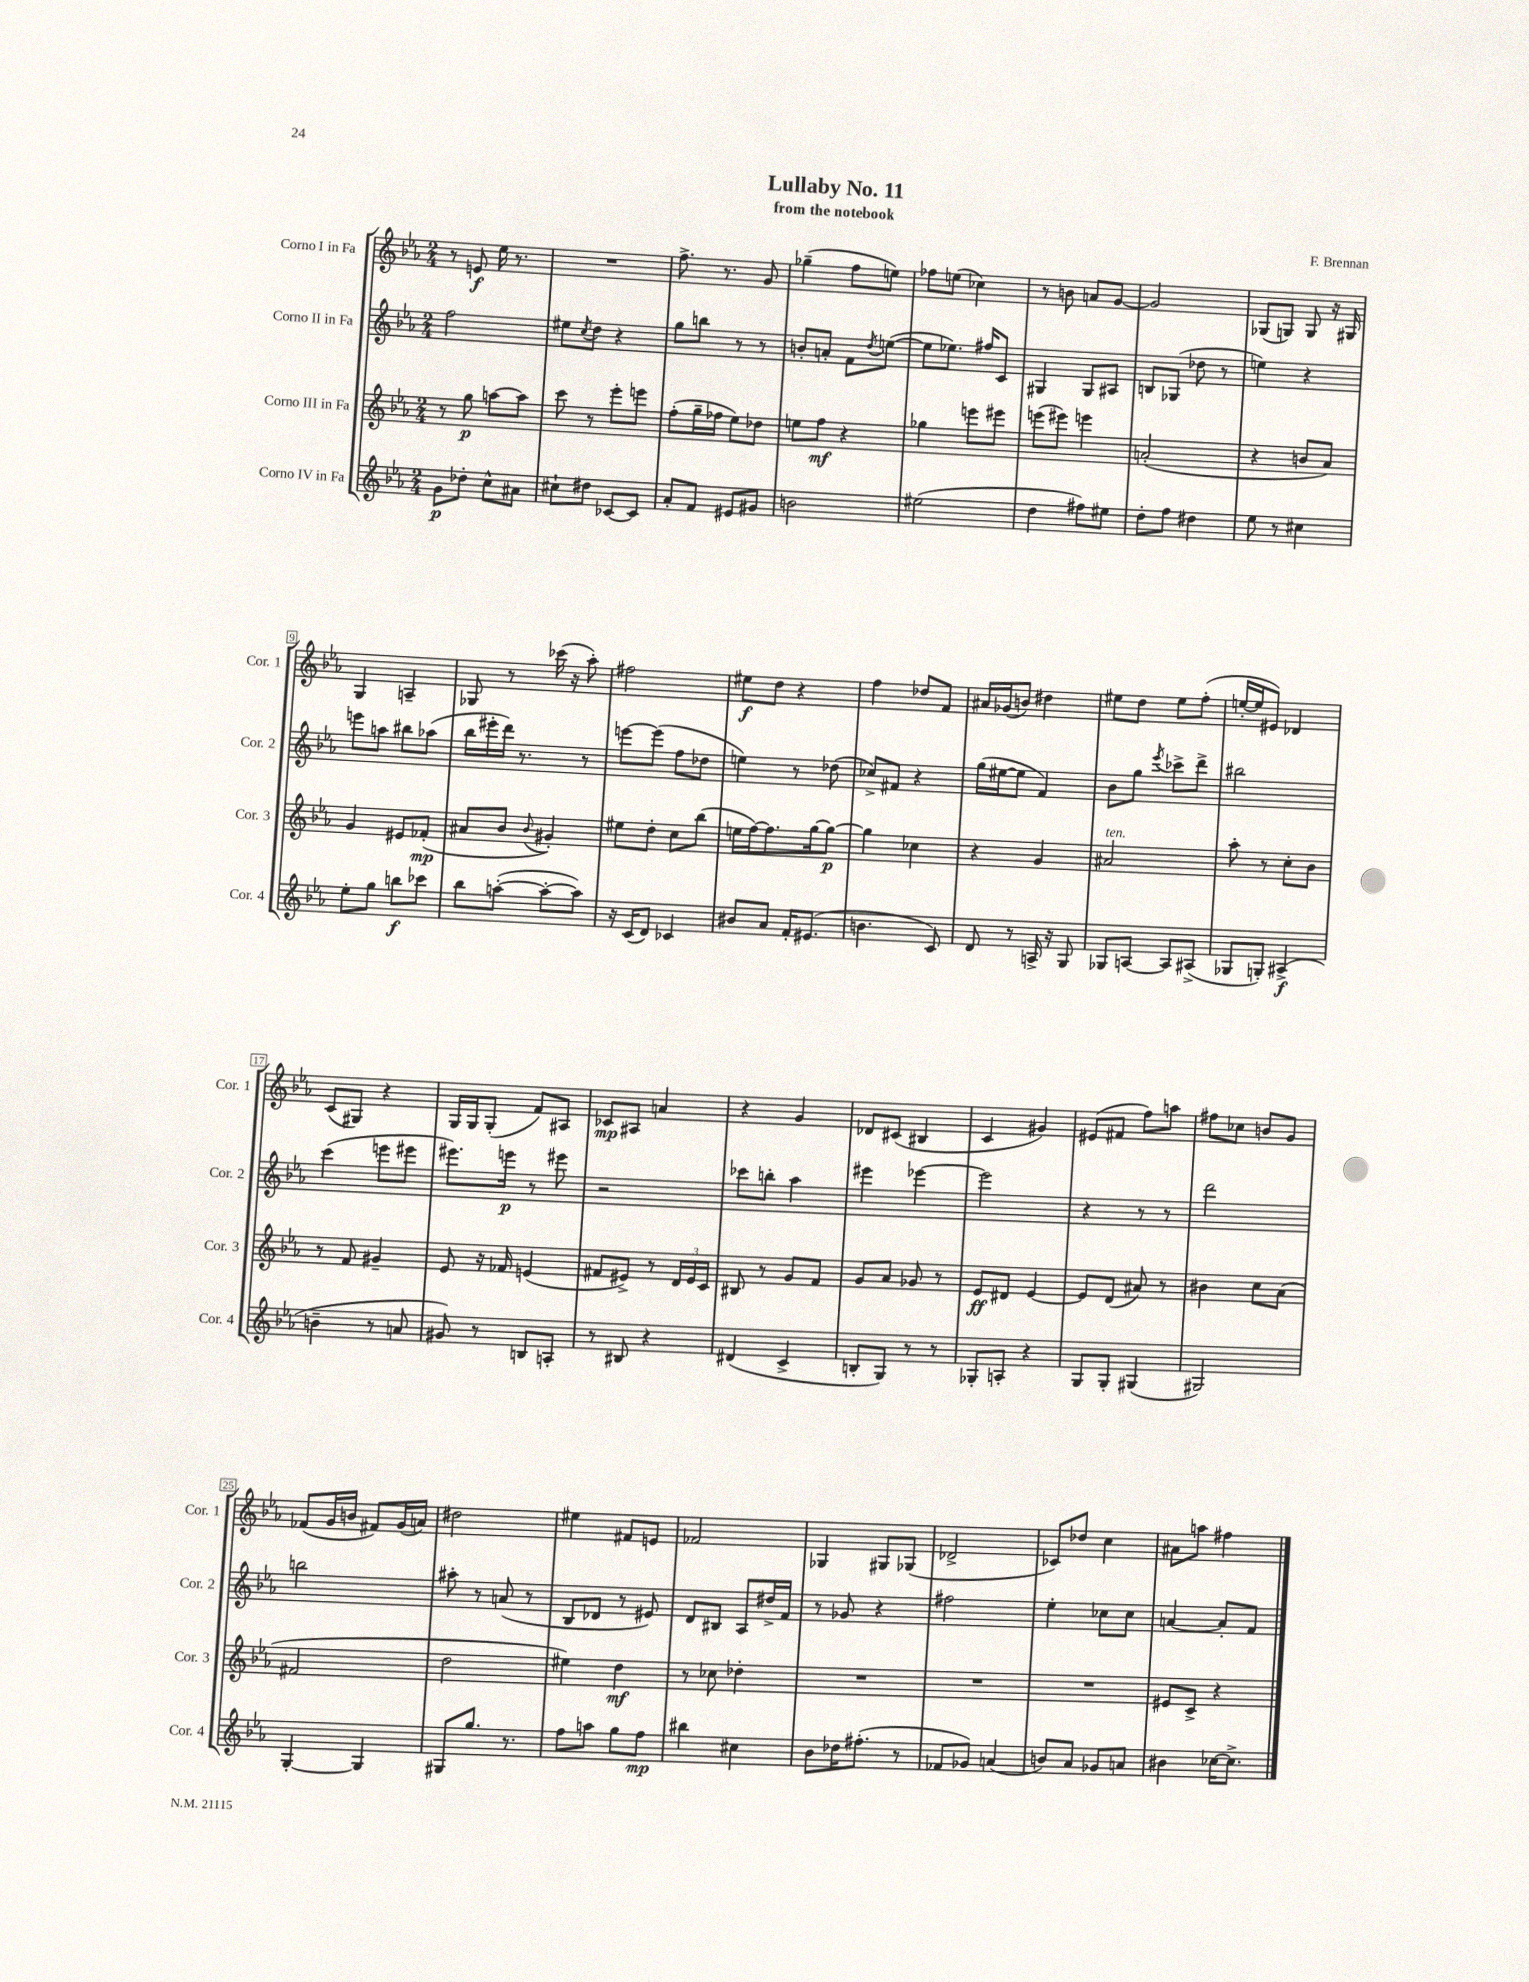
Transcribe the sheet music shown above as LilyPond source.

\header { title = "Lullaby No. 11" composer = "F. Brennan" subtitle = "from the notebook" }
<<
\new StaffGroup <<
\new Staff = "s0" \with { instrumentName = "Corno I in Fa" shortInstrumentName = "Cor. 1" } {
    \clef treble \key ees \major \numericTimeSignature \time 2/4
    r8 e'8\f ees''16 r8. |
    R2 |
    f''8.-> r8. g'8 |
    ges''4--( f''8 e''8) |
    fes''8 e''8( ces''4) |
    r8 b'8 a'8 g'8~ |
    g'2 |
    ges8( g8) g8 r16 gis16 |
    g4 a4-- |
    ges8 r8 ces'''16( r16 aes''8-.) |
    fis''2 |
    eis''8\f d''8 r4 |
    f''4 des''8 f'8 |
    ais'16 ges'16( b'8) dis''4 |
    eis''8 d''8 eis''8 f''8-.( |
    e''16~-. e''16 eis'8) des'4 |
    c'8( gis8) r4 |
    g16 g16 g8-.( f'8) ais8 |
    ces'8\mp ais8 a'4 |
    r4 g'4 |
    des'8 cis'8( bis4 |
    c'4 gis'4) |
    eis'8( fis'8 f''8) a''8 |
    fis''8 ces''8 b'8 g'8 |
    fes'8( g'16 b'16 fis'8) g'16( a'16) |
    dis''2 |
    eis''4 fis'8 e'8 |
    fes'2 |
    ges4 gis8 ges8( |
    des'2-> |
    ces'8) des''8 c''4 |
    ais'8 a''8 fis''4 \bar "|." |
}
\new Staff = "s1" \with { instrumentName = "Corno II in Fa" shortInstrumentName = "Cor. 2" } {
    \clef treble \key ees \major \numericTimeSignature \time 2/4
    f''2 |
    eis''8 \acciaccatura { c''8 } d''8 r4 |
    g''8 b''8 r8 r8 |
    b'8-. a'8-. f'8 \acciaccatura { d''8 } e''8~( |
    e''8 ees''8.) fis''16 c'8 |
    gis4 gis8 ais8 |
    b8 ges8( des''8 r8 |
    e''4) r4 |
    e'''8 a''8 bis''8 aes''8( |
    bes''16 eis'''16-. d'''16) r8. r8 |
    e'''8~ e'''8( f''8 des''8 |
    e''4) r8 des''8( |
    ces''8->) fis'8 r4 |
    g''16( eis''16~ eis''8 f'4) |
    bes'8 g''8 \acciaccatura { ees'''8 } ces'''8-> d'''8-> |
    bis''2 |
    c'''4( e'''8 eis'''8 |
    eis'''8.) e'''16\p r8 eis'''8 |
    r2 |
    ces'''8 b''8-. aes''4 |
    eis'''4 ees'''4~ |
    ees'''2 |
    r4 r8 r8 |
    d'''2 |
    b''2 |
    ais''8-. r8 a'8( r8 |
    bes8 des'8 r8 eis'8) |
    d'8 bis8 aes8 dis''16-> f'16 |
    r8 ges'8 r4 |
    fis''2 |
    ees''4-. ces''8 ces''8 |
    a'4~ a'8-. f'8 \bar "|." |
}
\new Staff = "s2" \with { instrumentName = "Corno III in Fa" shortInstrumentName = "Cor. 3" } {
    \clef treble \key ees \major \numericTimeSignature \time 2/4
    r8 g''8\p a''8~ a''8 |
    c'''8 r8 ees'''8-. e'''8 |
    f''8-.( g''16-- fes''16 ees''8) des''8 |
    e''8 f''8\mf r4 |
    ges''4 e'''8 eis'''8 |
    e'''8( eis'''8) e'''4 |
    a'2-.( |
    r4 b'8 aes'8) |
    g'4 eis'8 fes'8-.\mp( |
    ais'8 bes'8 \appoggiatura { bes'8 } gis'4-.) |
    eis''8 d''8-. c''8 bes''8( |
    e''16 f''16~) f''8. g''16~ g''8~\p |
    g''4 ces''4 |
    r4 g'4 |
    ais'2^\markup { \italic "ten." } |
    aes''8-. r8 c''8-. bes'8 |
    r8 f'8 gis'4-- |
    ees'8 r16 fes'16 e'4( |
    fis'8 eis'8->) r8 \tuplet 3/2 { d'16 eis'16 c'16 } |
    bis8 r8 g'8 f'8 |
    g'8 aes'8 ges'8 r8 |
    ees'8\ff dis'8 ees'4~ |
    ees'8 d'8( ais'8) r8 |
    bis'4 c''8 aes'8( |
    fis'2 |
    d''2 |
    eis''4) d''4\mf |
    r8 ces''8 des''4-. |
    R2 |
    R2 |
    R2 |
    eis'8 c'8-> r4 \bar "|." |
}
\new Staff = "s3" \with { instrumentName = "Corno IV in Fa" shortInstrumentName = "Cor. 4" } {
    \clef treble \key ees \major \numericTimeSignature \time 2/4
    g'8\p des''8-. c''8-^ ais'8 |
    cis''8-! dis''8 ces'8~ ces'8 |
    aes'8-. f'8 eis'8 gis'8 |
    b'2 |
    eis''2( |
    d''4 fis''8) eis''8 |
    d''8-. f''8 dis''4 |
    ees''8 r8 cis''4 |
    ees''8-. g''8 b''8\f ces'''8 |
    bes''8 a''8~-.( a''8~-. a''8) |
    r16 c'16( d'8) ces'4 |
    bis'8 aes'8 f'16-. eis'8.( |
    b'4. c'8) |
    d'8 r8 a16-> r16 g8 |
    ges8 a8~ a8 ais8->( |
    ges8 g8-.) ais4->\f( |
    b'4-- r8 a'8 |
    gis'8) r8 b8 a8-. |
    r8 bis8 r4 |
    dis'4( c'4-> |
    b8-. g8) r8 r8 |
    ges8-. a8-. r4 |
    g8 g8-. gis4( |
    gis2) |
    g4~-. g4 |
    gis8 g''8. r8. |
    f''8 a''8 g''8 f''8\mp |
    bis''4 cis''4 |
    bes'8 des''16 fis''8.-.( r8 |
    fes'8 ges'8) a'4( |
    b'8) aes'8 ges'8 a'8 |
    bis'4 ces''16~ ces''8.-> \bar "|." |
}
>>
>>
\layout { \context { \Score \override BarNumber.stencil = #(make-stencil-boxer 0.1 0.3 ly:text-interface::print) } }
